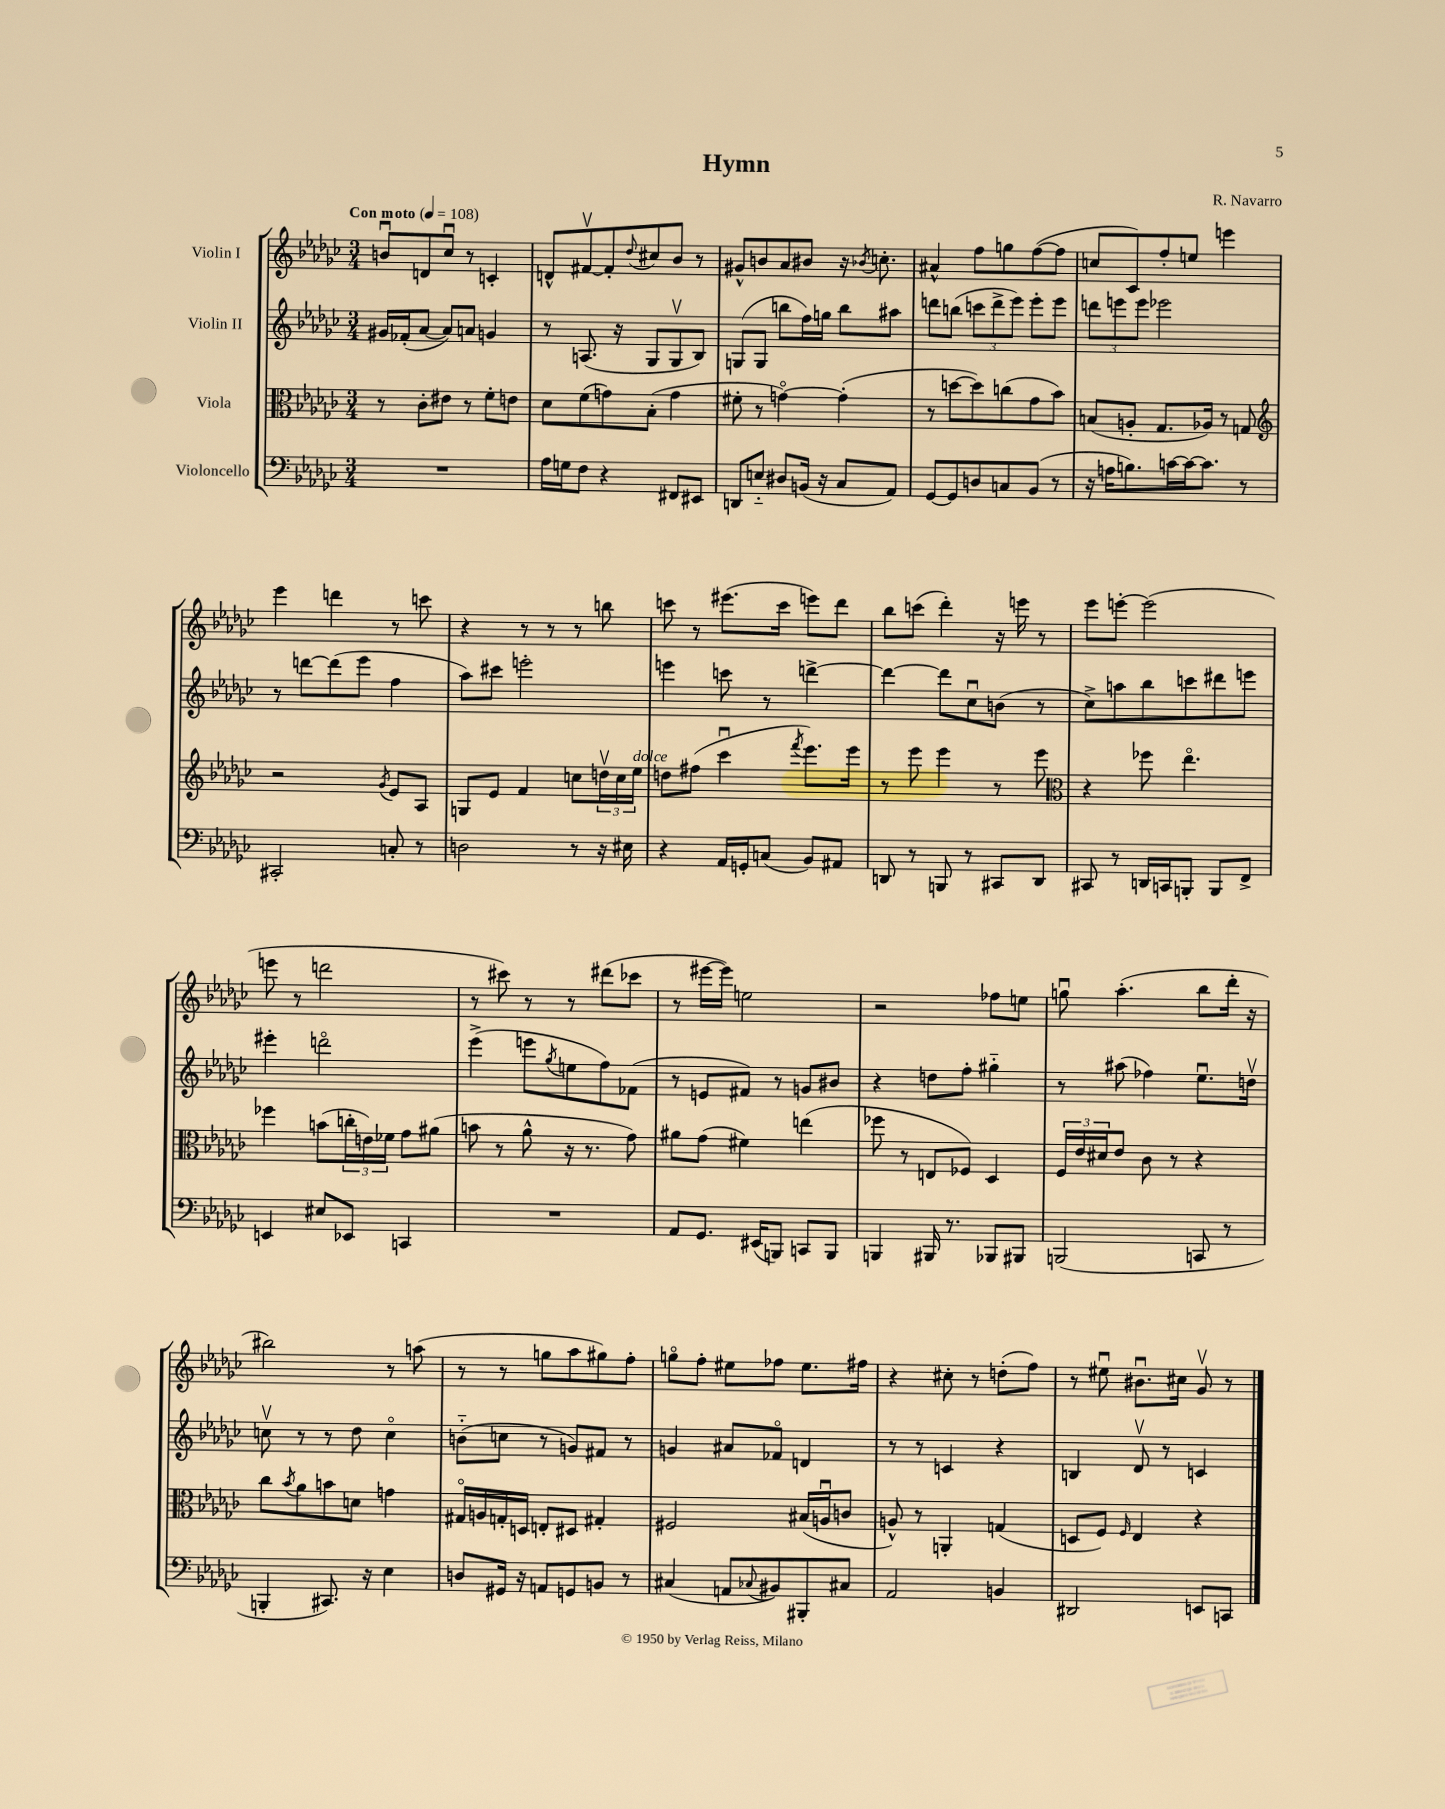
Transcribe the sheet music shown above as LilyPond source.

\header { title = "Hymn" composer = "R. Navarro" }
<<
\new StaffGroup <<
\new Staff = "s0" \with { instrumentName = "Violin I" } {
    \clef treble \key ges \major \numericTimeSignature \time 3/4 \tempo "Con moto" 4 = 108
    b'8\downbow d'8 ces''8\downbow r8 c'4-. |
    d'8-^ fis'8~\upbow fis'8-. \appoggiatura { des''8 } cis''8 bes'8 r8 |
    gis'8-^ b'8 aes'8 bis'8 r16 \acciaccatura { bes'8 } c''8.-. |
    ais'4-^ f''8 g''8 f''8~( f''8 |
    c''8 ces'8) f''8-. e''8 e'''4 |
    ees'''4 d'''4 r8 c'''8 |
    r4 r8 r8 r8 b''8 |
    c'''8 r8 eis'''8.( c'''16 e'''8) des'''8 |
    bes''8 c'''8( des'''4-.) r16 e'''16 r8 |
    ees'''8 e'''8~-. e'''2( |
    e'''8 r8 d'''2 |
    r8 cis'''8) r8 r8 dis'''8( ces'''8 |
    r8 eis'''16~ eis'''16) e''2 |
    r2 fes''8 e''8 |
    g''8\downbow aes''4.-.( bes''8 des'''16-. r16 |
    bis''2) r8 a''8( |
    r8 r8 g''8 aes''8 gis''8) f''8-. |
    g''8\flageolet f''8-. eis''8 fes''8 eis''8. fis''16 |
    r4 cis''8-. r8 d''8-.( f''8) |
    r8 eis''8\downbow bis'8.\downbow cis''16 ges'8\upbow r8 \bar "|." |
}
\new Staff = "s1" \with { instrumentName = "Violin II" } {
    \clef treble \key ges \major \numericTimeSignature \time 3/4
    gis'16 fes'16-.( aes'8~ aes'8) a'8 g'4 |
    r8 a8.( r16 ges8 ges8\upbow bes8) |
    g8( g8 b''8 f''16) g''16 b''8 ais''8 |
    d'''8 b''8( \tuplet 3/2 { c'''8 d'''8-> ees'''8) } ees'''8-. ees'''8 |
    \tuplet 3/2 { d'''8 e'''8 e'''8 } ees'''2 |
    r8 d'''8~ d'''8( ees'''8 f''4 |
    aes''8) cis'''8 e'''2-. |
    e'''4 c'''8 r8 d'''4~-> |
    d'''4~ d'''8 ces''8\downbow b'8( r8 |
    ces''8->) a''8 bes''8 c'''8 dis'''8 e'''8 |
    eis'''4-. d'''2\flageolet |
    ees'''4->( e'''8 \acciaccatura { ges''8 } e''8 f''8) fes'8( |
    r8 e'8 fis'8) r8 g'8 bis'8 |
    r4 d''8 f''8-. gis''4-_ |
    r8 ais''8( fes''4) ees''8.\downbow d''16\upbow |
    c''8\upbow r8 r8 des''8 c''4\flageolet |
    b'8-_( c''8 r8 g'8) fis'8 r8 |
    g'4 ais'8 fes'8\flageolet d'4 |
    r8 r8 c'4 r4 |
    b4 des'8\upbow r8 c'4 \bar "|." |
}
\new Staff = "s2" \with { instrumentName = "Viola" } {
    \clef alto \key ges \major \numericTimeSignature \time 3/4
    r8 ces'8-. eis'8 r8 f'8-. e'8 |
    des'8 f'8( g'8) bes8-.( g'4 |
    fis'8-. r8 g'4~\flageolet) g'4-.( |
    r8 d''8~ d''8) c''8( ges'8 bes'8) |
    b8( a8-. ges8. aes16) r8 g8 |
    \clef treble r2 \acciaccatura { ges'8 } ees'8 aes8 |
    g8 ees'8 f'4 c''8 \tuplet 3/2 { d''16\upbow c''16 ees''16^\markup { \italic "dolce" } } |
    d''8 fis''8( ces'''4\downbow \acciaccatura { f'''8 } ees'''8.) ees'''16 |
    r8 ees'''8 ees'''4 r8 ees'''8 |
    \clef alto r4 fes''8 ees''4.\flageolet |
    fes''4 b'8( \tuplet 3/2 { c''16-. e'16) fes'16 } ges'8 ais'8( |
    b'8 r8 aes'8-^ r16 r8. ges'8) |
    ais'8 ges'8( fis'4) e''4( |
    fes''8 r8 e8 fes8) des4 |
    \tuplet 3/2 { f16 ees'16 dis'16 } ees'8 ces'8 r8 r4 |
    ces''8 \acciaccatura { bes'8 } aes'8 b'8 d'8 g'4 |
    gis16\flageolet a16 g16-. d16 e8-. dis8 gis4-. |
    fis2 bis16( a16\downbow c'8 |
    a8-^) r8 a,4-. g4( |
    d8 f8) \grace { f16 } ees4 r4 \bar "|." |
}
\new Staff = "s3" \with { instrumentName = "Violoncello" } {
    \clef bass \key ges \major \numericTimeSignature \time 3/4
    R2. |
    aes16 g16 f8 r4 fis,8 eis,8 |
    d,8 e8-_ dis8 b,16( r16 ces8 aes,8) |
    ges,8~ ges,8 d8 c8 bes,8( r8 |
    r16 a16 b8.) c'16~ c'16~ c'8. r8 |
    cis,2-. c8-. r8 |
    d2 r8 r16 eis16 |
    r4 aes,16 g,16-. c8( bes,8) ais,8 |
    d,8 r8 b,,8 r8 cis,8 d,8 |
    cis,8 r8 d,16 c,16 b,,8-. b,,8 f,8-> |
    e,4 eis8 ees,8 c,4 |
    R2. |
    aes,8 ges,8. eis,16( b,,8) c,8 b,,8 |
    b,,4 bis,,16 r8. bes,,8 bis,,8 |
    b,,2( c,8 r8 |
    b,,4-. cis,8.) r16 ees4 |
    d8 gis,16 r16 a,8 g,8 b,8 r8 |
    cis4( a,8 \appoggiatura { ces8 } bis,8) bis,,8-. cis8 |
    aes,2 b,4 |
    dis,2 e,8 c,8 \bar "|." |
}
>>
>>
\layout { \context { \Score \remove "Bar_number_engraver" } }
